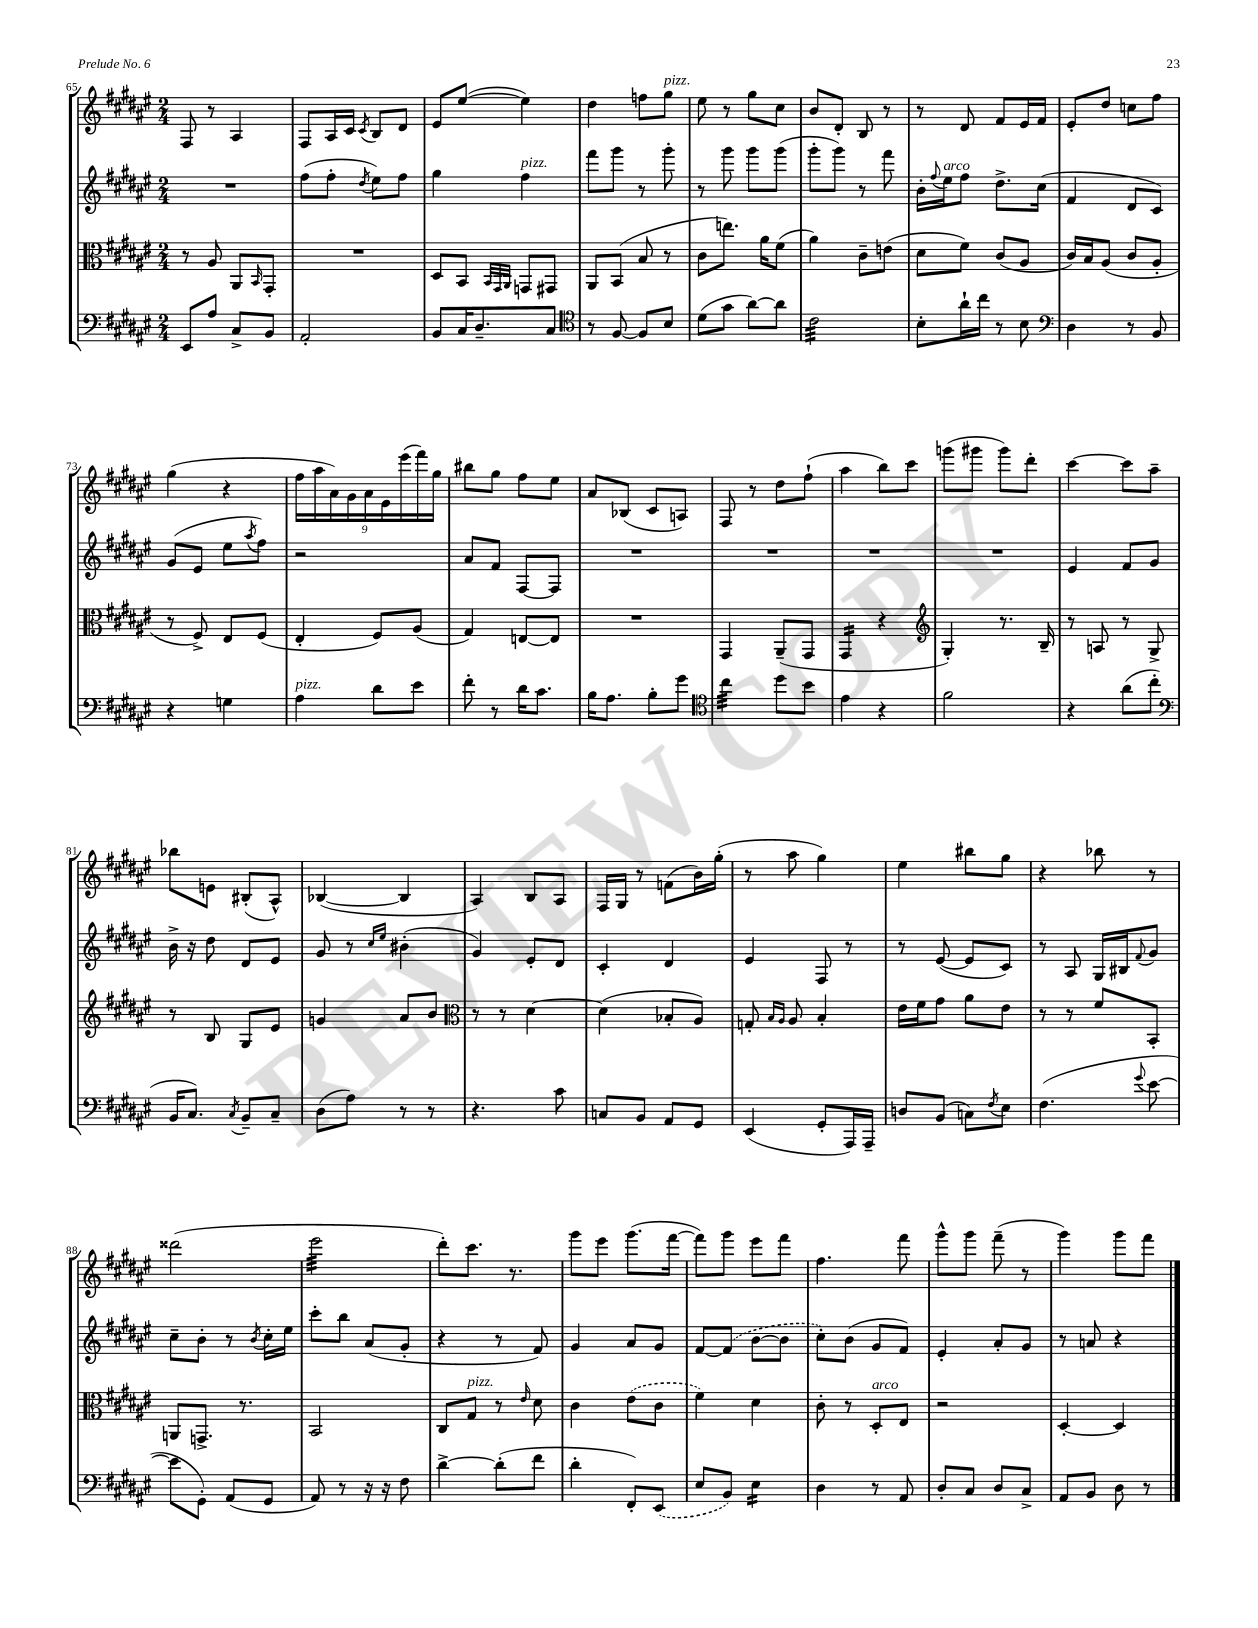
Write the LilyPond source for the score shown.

<<
\new StaffGroup <<
\new Staff = "s0" {
    \clef treble \key fis \major \numericTimeSignature \time 2/4
    fis8 r8 ais4 |
    fis8 ais16 cis'16 \acciaccatura { cis'8 } b8 dis'8 |
    eis'8 eis''8~( eis''4) |
    dis''4 f''8 gis''8^\markup { \italic "pizz." } |
    eis''8 r8 gis''8 cis''8 |
    b'8 dis'8-. b8 r8 |
    r8 dis'8 fis'8 eis'16 fis'16 |
    eis'8-. dis''8 c''8 fis''8 |
    gis''4( r4 |
    \tuplet 9/8 { fis''16 ais''16 ais'16) gis'16 ais'16 eis'16 eis'''16( fis'''16) gis''16 } |
    bis''8 gis''8 fis''8 eis''8 |
    ais'8 bes8( cis'8 a8) |
    fis8 r8 dis''8 fis''8-!( |
    ais''4 b''8) cis'''8 |
    g'''8( gis'''8 gis'''8) dis'''8-. |
    cis'''4~ cis'''8 ais''8-- |
    bes''8 e'8 bis8-.( ais8-^) |
    bes4~( bes4 |
    ais4) b8 ais8 |
    fis16 gis16 r8 f'8( b'16) gis''16-.( |
    r8 ais''8 gis''4) |
    eis''4 bis''8 gis''8 |
    r4 bes''8 r8 |
    disis'''2( |
    eis'''2:32 |
    dis'''8-.) cis'''8. r8. |
    gis'''8 eis'''8 gis'''8.( fis'''16~ |
    fis'''8) gis'''8 eis'''8 fis'''8 |
    fis''4. fis'''8 |
    gis'''8-^ gis'''8 fis'''8--( r8 |
    gis'''4) gis'''8 fis'''8 \bar "|." |
}
\new Staff = "s1" {
    \clef treble \key fis \major \numericTimeSignature \time 2/4
    R2 |
    fis''8( fis''8-. \acciaccatura { dis''8 } eis''8) fis''8 |
    gis''4 fis''4^\markup { \italic "pizz." } |
    fis'''8 gis'''8 r8 gis'''8-. |
    r8 gis'''8 gis'''8 gis'''8( |
    gis'''8-. gis'''8) r8 fis'''8 |
    b'16-. \appoggiatura { fis''8 } eis''16^\markup { \italic "arco" } fis''8 dis''8.-> cis''16( |
    fis'4 dis'8 cis'8) |
    gis'8( eis'8 eis''8 \acciaccatura { ais''8 } fis''8) |
    r2 |
    ais'8 fis'8 fis8~ fis8 |
    R2 |
    R2 |
    R2 |
    R2 |
    eis'4 fis'8 gis'8 |
    b'16-> r16 dis''8 dis'8 eis'8 |
    gis'8 r8 \grace { cis''16 eis''16 } bis'4-.( |
    gis'4) eis'8-. dis'8 |
    cis'4-. dis'4 |
    eis'4 fis8 r8 |
    r8 eis'8~( eis'8 cis'8) |
    r8 ais8 gis16 bis16 \appoggiatura { fis'8 } gis'8 |
    cis''8-- b'8-. r8 \acciaccatura { b'8 } cis''16-. eis''16 |
    cis'''8-. b''8 ais'8( gis'8-. |
    r4 r8 fis'8) |
    gis'4 ais'8 gis'8 |
    fis'8~ \once \slurDashed fis'8( b'8~ b'8 |
    cis''8-.) b'8( gis'8 fis'8) |
    eis'4-. ais'8-. gis'8 |
    r8 a'8 r4 \bar "|." |
}
\new Staff = "s2" {
    \clef alto \key fis \major \numericTimeSignature \time 2/4
    r8 ais8 ais,8 \grace { b,16 } gis,8-. |
    R2 |
    dis8 b,8 \grace { b,32 gis,32 ais,32 } g,8 gis,8 |
    ais,8 b,8( b8 r8 |
    cis'8 e''8.) ais'16 fis'8( |
    ais'4) cis'8-- e'8( |
    dis'8 fis'8) cis'8( ais8 |
    cis'16) b16 ais8( cis'8 ais8-. |
    r8 fis8->) eis8 fis8( |
    eis4-. fis8) ais8( |
    gis4) e8~ e8 |
    R2 |
    gis,4 ais,8--( gis,8 |
    gis,4:16 r4 |
    \clef treble gis4-.) r8. b16-- |
    r8 a8 r8 gis8-> |
    r8 b8 gis8 eis'8 |
    g'4 ais'8 b'8 |
    \clef alto r8 r8 dis'4~ |
    dis'4( bes8-. ais8) |
    g8-. \grace { b16 ais16 } ais8 b4-. |
    eis'16 fis'16 gis'8 ais'8 eis'8 |
    r8 r8 fis'8 b,8-. |
    a,8 g,8.-> r8. |
    b,2 |
    cis8 gis8^\markup { \italic "pizz." } r8 \grace { eis'16 } dis'8 |
    cis'4 \once \slurDashed eis'8( cis'8 |
    fis'4) dis'4 |
    cis'8-. r8 dis8-.^\markup { \italic "arco" } eis8 |
    r2 |
    dis4~-. dis4 \bar "|." |
}
\new Staff = "s3" {
    \clef bass \key fis \major \numericTimeSignature \time 2/4
    eis,8 ais8 cis8-> b,8 |
    ais,2-. |
    b,8 cis16 dis8.-- cis8 |
    \clef tenor r8 fis8~ fis8 b8 |
    dis'8( gis'8 ais'8~) ais'8 |
    cis'2:32 |
    b8-. ais'16-! cis''16 r8 b8 |
    \clef bass dis4 r8 b,8 |
    r4 g4 |
    ais4^\markup { \italic "pizz." } dis'8 eis'8 |
    fis'8-. r8 dis'16 cis'8. |
    b16 ais8. b8-. gis'8 |
    \clef tenor cis''4:32 dis''8 b'8 |
    eis'4 r4 |
    fis'2 |
    r4 ais'8( cis''8-. |
    \clef bass b,16 cis8.) \acciaccatura { cis8 } b,8-- cis8-- |
    dis8( ais8) r8 r8 |
    r4. cis'8 |
    c8 b,8 ais,8 gis,8 |
    eis,4( gis,8-. ais,,16) ais,,16-- |
    d8 b,8( c8) \acciaccatura { fis8 } eis8 |
    fis4.( \appoggiatura { gis'8 } eis'8~ |
    eis'8 gis,8-.) ais,8( gis,8 |
    ais,8) r8 r16 r16 fis8 |
    dis'4~-> dis'8-.( fis'8 |
    dis'4-. fis,8-.) \once \slurDashed eis,8( |
    eis8 b,8) eis4:16 |
    dis4 r8 ais,8 |
    dis8-. cis8 dis8 cis8-> |
    ais,8 b,8 dis8 r8 \bar "|." |
}
>>
>>
\layout { \context { \Score currentBarNumber = #65 } }
